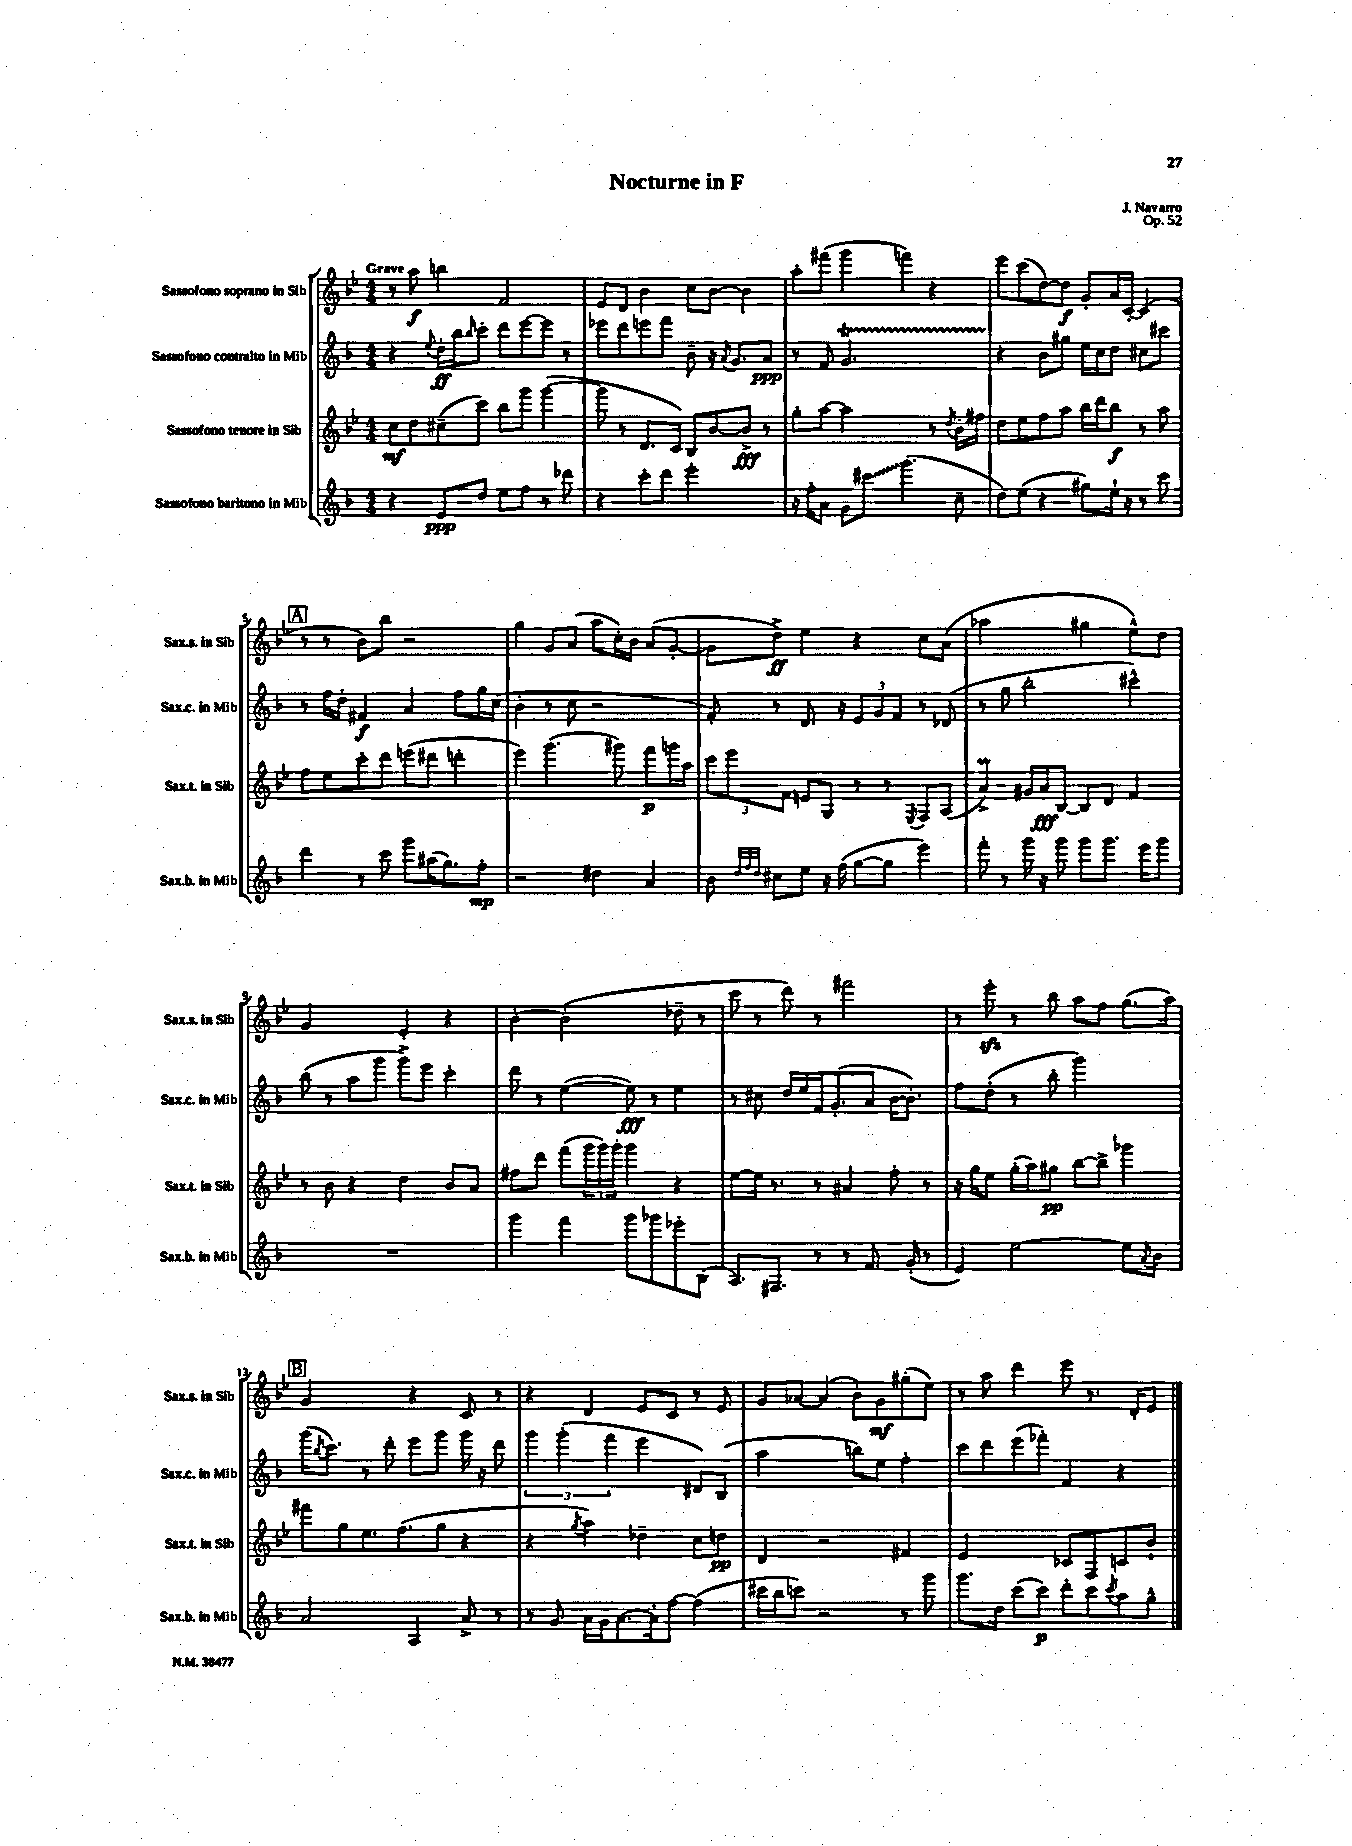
\header { title = "Nocturne in F" composer = "J. Navarro" opus = "Op. 52" }
<<
\new StaffGroup <<
\new Staff = "s0" \with { instrumentName = "Sassofono soprano in Sib" shortInstrumentName = "Sax.s. in Sib" } {
    \clef treble \key bes \major \numericTimeSignature \time 4/4 \tempo "Grave"
    r8 a''8\f b''4 f'2 |
    ees'8 d'8 bes'4 c''8 bes'8~ bes'4 |
    a''8-. fis'''8( g'''4 f'''4) r4 |
    ees'''8 c'''8( d''8~) d''8\f g'8-. a'16 c'16~-. c'4( |
    \mark \markup { \box "A" } r8 r8 bes'8) bes''8 r2 |
    g''4 g'8 a'8( a''8 c''16-.) bes'16 a'8( g'8~-. |
    g'8 d''8->\ff) ees''4 r4 c''8 a'8( |
    aes''2 gis''4 ees''8-^) d''8 |
    g'2 ees'4-. r4 |
    bes'4~-. bes'2-.( des''8-- r8 |
    c'''8 r8 d'''8) r8 fis'''2 |
    r8 ees'''8-.\sfz r8 bes''8 a''8 f''8 g''8.( a''16) |
    \mark \markup { \box "B" } g'2 r4 c'8 r8 |
    r4 d'4 ees'8 c'8 r8 ees'8 |
    g'8 aes'8~ aes'4( bes'8-.) g'8\mf gis''8-.( ees''8) |
    r8 a''8 d'''4 ees'''8 r8. d'16-. ees'8 \bar "|." |
}
\new Staff = "s1" \with { instrumentName = "Sassofono contralto in Mib" shortInstrumentName = "Sax.c. in Mib" } {
    \clef treble \key f \major \numericTimeSignature \time 4/4
    r4 \appoggiatura { e''8 } d''16-.\ff bes''16 \grace { bes''16 } c'''8-. d'''8 e'''8~ e'''8 r8 |
    ees'''8 d'''8 e'''8 f'''8 bes'8-- r16 \acciaccatura { a'8 } g'8. a'8\ppp |
    r8 f'8 g'2.\startTrillSpan |
    r4\stopTrillSpan bes'8 gis''8 e''16 c''16 d''8 cis''8 cis'''8 |
    \mark \markup { \box "A" } r8 f''16 d''16-. fis'4\f a'4 f''8 g''16 c''16( |
    bes'4-. r8 c''8 r2 |
    f'8-.) r8 d'8. r16 \tuplet 3/2 { e'8 g'8 f'8 } r8 des'8( |
    r8 g''8 bes''2-. cis'''4-^) |
    bes''8( r8 a''8 g'''8 g'''8->) e'''8 c'''4-. |
    d'''8 r8 e''4~( e''8\fff) r8 e''4 |
    r8 cis''8 d''16 e''16 f'16 g'8.-.( a'8 bes'16~ bes'8.-.) |
    f''8 d''8-.( r8 bes''8-. g'''2) |
    \mark \markup { \box "B" } g'''16( \acciaccatura { bes''8 } c'''8.) r8 d'''8-. e'''8 g'''8 g'''16 r16 d'''8 |
    \tuplet 3/2 { g'''4 g'''4-.( f'''4 } e'''4 dis'8) bes8( |
    a''2 b''8) e''8 f''4-. |
    c'''8 d'''8 e'''8( fes'''8-.) f'4 r4 \bar "|." |
}
\new Staff = "s2" \with { instrumentName = "Sassofono tenore in Sib" shortInstrumentName = "Sax.t. in Sib" } {
    \clef treble \key bes \major \numericTimeSignature \time 4/4
    c''8\mf d''8 cis''8--( c'''8) bes''8 g'''8 g'''4~( |
    g'''8 r8 d'8. c'16) bes8 bes'8~ bes'8->\fff r8 |
    g''8-. a''8~ a''2 r8 \acciaccatura { d''8 } bes'16-. fis''16 |
    d''8 ees''8 f''8 a''8 bes''16 d'''16 bes''8\f r8 a''8 |
    \mark \markup { \box "A" } f''8 ees''8 c'''8-. d'''8 e'''8( dis'''8 d'''4-. |
    ees'''4) g'''4.( gis'''8) f'''8\p g'''16 a''16 |
    \tuplet 3/2 { c'''8 ees'''8 f'8 } e'8 g8 r8 r8 \acciaccatura { ees8 } f8 a8( |
    a'4->\prall) gis'16 a'16\fff bes8~ bes8 d'8 f'4 |
    r8 bes'8 r4 d''4 bes'8 a'8 |
    fis''8 d'''8 f'''8( \tuplet 3/2 { g'''16 g'''16) g'''16-. } g'''4 r4 |
    ees''8~ ees''16 r8. r8 ais'4 f''8-. r8 |
    r16 g''16 ees''8 g''16-.( a''16) gis''8\pp bes''8~ bes''8-> ges'''4 |
    \mark \markup { \box "B" } fis'''8 g''8 ees''8. f''8.( g''8 r4 |
    r4 \acciaccatura { g''8 } a''4) des''4-- c''8 d''8\pp |
    d'4 r2 fis'4 |
    ees'2 ces'8 f8 c'8 bes'8-! \bar "|." |
}
\new Staff = "s3" \with { instrumentName = "Sassofono baritono in Mib" shortInstrumentName = "Sax.b. in Mib" } {
    \clef treble \key f \major \numericTimeSignature \time 4/4
    r4 e'8\ppp d''8 e''8 f''8 r8 des'''8 |
    r4 c'''8-. d'''8 e'''2-. |
    r16 f''16-. a'8 g'8 \once \override Glissando.style = #'zigzag cis'''8\glissando g'''4.( c''8-- |
    d''8) e''8( r4 gis''8) e''16-! r16 r8 c'''8 |
    \mark \markup { \box "A" } d'''4 r8 c'''8 g'''8 ais''16( g''8.) f''8-.\mp |
    r2 dis''4 a'4 |
    bes'8 \grace { d''32 f''32 d''32 } cis''8 e''8 r16 f''16( g''8~ g''8 e'''4) |
    f'''8-. r8 g'''16 r16 g'''8 g'''8 g'''8. e'''16 g'''8 |
    R1 |
    g'''4 f'''4 g'''8 ges'''8 ees'''8-. bes8( |
    a8.) fis8. r8 r8 f'8. g'16-.( r8 |
    e'4) e''2~ e''8 \acciaccatura { a'8 } bes'8 |
    \mark \markup { \box "B" } a'2 a4 a'8-> r8 |
    r8 g'8 a'16 g'16 a'8.~ a'16-. f''8~ f''4( |
    cis'''16 bes''16 c'''8) r2 r8 g'''8 |
    g'''8. d''16 c'''8( c'''8\p) d'''8-. c'''8 \acciaccatura { c'''8 } a''8 g''8-^ \bar "|." |
}
>>
>>
